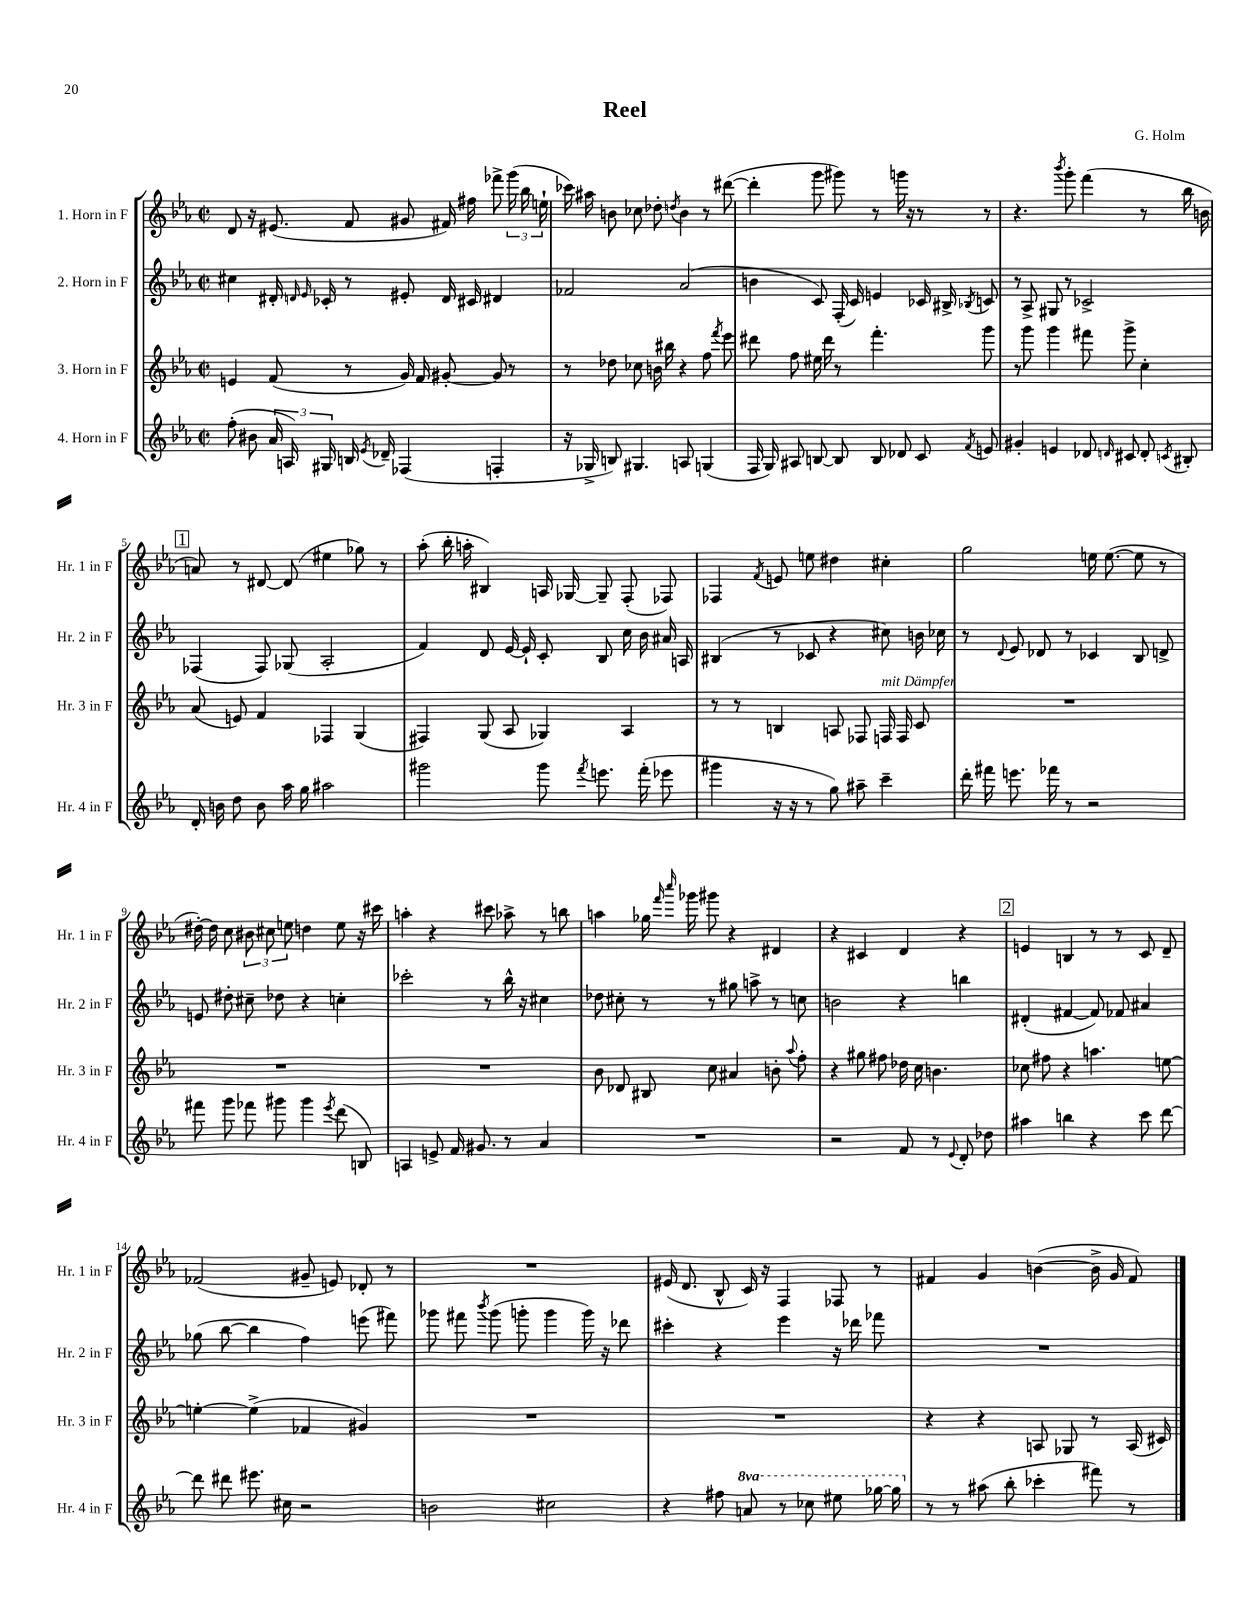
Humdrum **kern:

**kern	**kern	**kern	**kern
*part4	*part3	*part2	*part1
*staff4	*staff3	*staff2	*staff1
*I"4. Horn in F	*I"3. Horn in F	*I"2. Horn in F	*I"1. Horn in F
*I'Hr. 4 in F	*I'Hr. 3 in F	*I'Hr. 2 in F	*I'Hr. 1 in F
*clefG2	*clefG2	*clefG2	*clefG2
*k[b-e-a-]	*k[b-e-a-]	*k[b-e-a-]	*k[b-e-a-]
*M2/2	*M2/2	*M2/2	*M2/2
*met(c|)	*met(c|)	*met(c|)	*met(c|)
=1	=1	=1	=1
(8ff'\	4en/	4cc#X\	8d/
8b#X\	.	.	16r
.	.	.	(8.e#X/
24a-/	(8f/	16d#X'/	.
24An/)	.	.	.
.	.	16qqdn/	.
.	.	16qqe-/	.
.	.	16c-X'/	.
24G#X/	.	.	.
16Bn/	8r	8r	8f/
8qe-/	.	.	.
16d-X~/	.	.	.
(4F-X/	16g/)	8e#X'/	8g#X/
.	16f/	.	.
.	[8g#X'/	16d/	16f#X/)
.	.	16c#X/	16ff#X\
4Fn'/	8g#/]	4d#X/	8fff-X^\
.	8r	.	(24ggg\
.	.	.	24bb-\
.	.	.	24een`\
=2	=2	=2	=2
16r	8r	2f-X/	16ccc-X\)
16G-X^/	.	.	16aa#X\
8Bn/)	8dd-X\	.	8bn\
4.G#X/	8cc-X\	.	8cc-X\
.	16bn\	.	8dd-X'\
.	16bb#X\	.	.
.	.	.	8qddn/
.	4r	(2a-/	4b\
8An/	.	.	.
(4Gn/	8ff\	.	8r
.	8qfff/	.	.
.	8eee-\	.	([8ddd#X\
=3	=3	=3	=3
16F/	8ddd#X\	4bn\	4ddd#'\]
16G/)	.	.	.
8A#X/	8ff\	.	.
[8Bn/	16ee#X\	8c/)	8ggg\
.	16ddd#\	.	.
8B/]	8r	(16F'/	8ggg#X\)
.	.	16c/)	.
8B/	4.fff'\	4en/	8r
8d-X/	.	.	16gggn\
.	.	.	16r
8c/	.	16c-X/	8r
.	.	16B#X^/	.
8qf/	.	8qB-X/	.
8en/	8ggg\	8cn/	8r
=4	=4	=4	=4
4g#X'/	8r	8r	4.r
.	8ggg\	8A-^/	.
4en/	4ggg\	8G#X/	.
.	.	.	8qbbb-/
.	.	8r	8ggg'\
8d-X/	8fff#X\	2c-X^/	(4fff\
16qqdn/	.	.	.
8c#X/	8ggg^\	.	.
8d'/	4cc'\	.	8r
8qcn/	.	.	.
8B#X'/	.	.	16bb-\
.	.	.	16bn\
!!LO:LB:g=z
!!LO:REH:place=s1:t=1
=5	=5	=5	=5
16d'/	(8a-/	(4F-X/	8an/)
16bn\	.	.	.
8dd\	8en/)	.	8r
8b\	4f/	8F-/)	[8d#X/
16aa-\	.	(8G-X/	(8d#/]
16gg\	.	.	.
2aa#X\	4F-X/	2A-'/	4ee#X\
.	(4G/	.	8gg-X\)
.	.	.	8r
=6	=6	=6	=6
2ggg#X\	4F#X/)	4f/)	(8aa-'\
.	.	.	16bb-'\
.	.	.	16aan'\
.	(8G/	8d/	4B#X/)
.	8A-/	[16e-/	.
.	.	16e-`/]	.
8ggg#\	4G-X/)	8c'/	16An/
.	.	.	[16G-X/
8qfff/	.	.	.
8.eeen\	.	8B-/	8G-~/]
.	4A-/	16cc\	(8F'/
(16fff'\	.	16b-\	.
8eee-X\	.	16a#X/	8F-X/)
.	.	16An/	.
=7	=7	=7	=7
4ggg#X\	8r	(4B#X/	4F-X/
.	8r	.	.
.	.	.	8qf/
16r	4Bn/	8r	8en/
16r	.	.	.
8r	.	8c-X/	8een\
8gg\)	8An/	4r	4dd#X\
8aa#X~\	8F-X/	.	.
!	!LO:TX:a:i:t=mit Dämpfer	!	!
4ccc~\	16Fn/	8cc#X\)	4cc#X'\
.	16F/	.	.
.	8c/	16bn\	.
.	.	16cc-X\	.
=8	=8	=8	=8
16ddd'\	1r	8r	2gg\
16fff#X\	.	.	.
.	.	8qqd/	.
8.eeen\	.	8e-/	.
.	.	8d-X/	.
16fff-X\	.	.	.
8r	.	8r	.
2r	.	4c-X/	16een\
.	.	.	([8.ee\
.	.	8B-/	8ee\]
.	.	8dn^/	8r
!!LO:LB:g=z
=9	=9	=9	=9
8fff#X\	1r	8en/	[16dd#X'\)
.	.	.	16dd#\]
8ggg\	.	8dd#X'\	8cc\
8fff-X\	.	8cc#X~\	12b#X\
.	.	.	12cc#X\
8ggg#X\	.	8dd-X\	.
.	.	.	12een\
4ggg#\	.	4r	4ddn\
8qeee-/	.	.	.
(8ddd\	.	4ccn'\	8ee\
8Bn/)	.	.	16r
.	.	.	16ccc#X\
=10	=10	=10	=10
4An/	1r	2ccc-X'\	4aan'\
8en^/	.	.	4r
16f/	.	.	.
8.g#X/	.	.	.
.	.	8r	8ccc#X\
8r	.	16bb-^^\	8aa-X^\
.	.	16r	.
4a-/	.	4cc#X\	8r
.	.	.	8bbn\
=11	=11	=11	=11
1r	8b-\	8dd-X\	4aan\
.	8d-X/	8cc#X'\	.
.	8B#X/	8r	16gg-X\
.	.	.	16qqfff/
.	.	.	16qqcccc/
.	.	.	16ggg-X\
.	8cc\	8r	8ggg#X\
.	4a#X/	8gg#X\	4r
.	.	8aan^\	.
.	8bn'\	8r	4d#X/
.	8qqaa-/	.	.
.	8ff'\	8ccn\	.
=12	=12	=12	=12
2r	4r	2bn\	4r
.	8gg#X\	.	4c#X/
.	8ff#X\	.	.
8f/	16dd-X\	4r	4d/
.	16cc\	.	.
8r	4.bn\	.	.
8qqe-/	.	.	.
8d'/	.	4bbn\	4r
8dd-X\	.	.	.
!!LO:REH:place=s1:t=2
=13	=13	=13	=13
4aa#X\	8cc-X\	(4d#X'/	4en/
.	8ff#X\	.	.
4bbn\	4r	[4f#X/	4Bn/
4r	4.aan\	8f#/])	8r
.	.	8f-X/	8r
8ccc\	.	4a#X/	8c/
[8ddd\	[8een\	.	8d~/
!!LO:LB:g=z
=14	=14	=14	=14
8ddd\]	4een'\_	(8gg-X\	(2f-X/
8ddd#X\	.	[8bb-\	.
8.eee#X\	(4ee^\]	4bb-\]	.
16cc#X\	.	.	.
2r	4f-X/	4ff\)	8g#X~/
.	.	.	8en/)
.	4g#X/)	(8eeen\	8d-X'/
.	.	8fff#X\)	8r
=15	=15	=15	=15
2bn\	1r	8ggg-X\	1r
.	.	8fff#X\	.
.	.	8qbbb-/	.
.	.	(8ggg-\	.
.	.	8gggn'\	.
2cc#X\	.	4ggg\	.
.	.	16ggg\)	.
.	.	16r	.
.	.	8ddd-X\	.
=16	=16	=16	=16
4r	1r	4ccc#X'\	(16e#X/
.	.	.	8.d/
8ff#X\	.	4r	8B-^^/
*8va	*	*	*
8aan/	.	.	16c/)
.	.	.	16r
8r	.	4eee-\	4F/
8ccc-X\	.	.	.
8eee#X\	.	16r	8F-X/
.	.	16ddd-X\	.
[16ggg-X\	.	8fff-X\	8r
16ggg-\]	.	.	.
=17	=17	=17	=17
*X8va	*	*	*
8r	4r	1r	4f#X/
8r	.	.	.
(8aa#X\	4r	.	4g/
8bb-'\	.	.	.
4ccc-X'\	8An/	.	([4bn\
.	8G-X/	.	.
8fff#X\)	8r	.	16b^\]
.	.	.	16g/
8r	(16A/	.	8f#/)
.	16c#X/)	.	.
==	==	==	==
*-	*-	*-	*-
